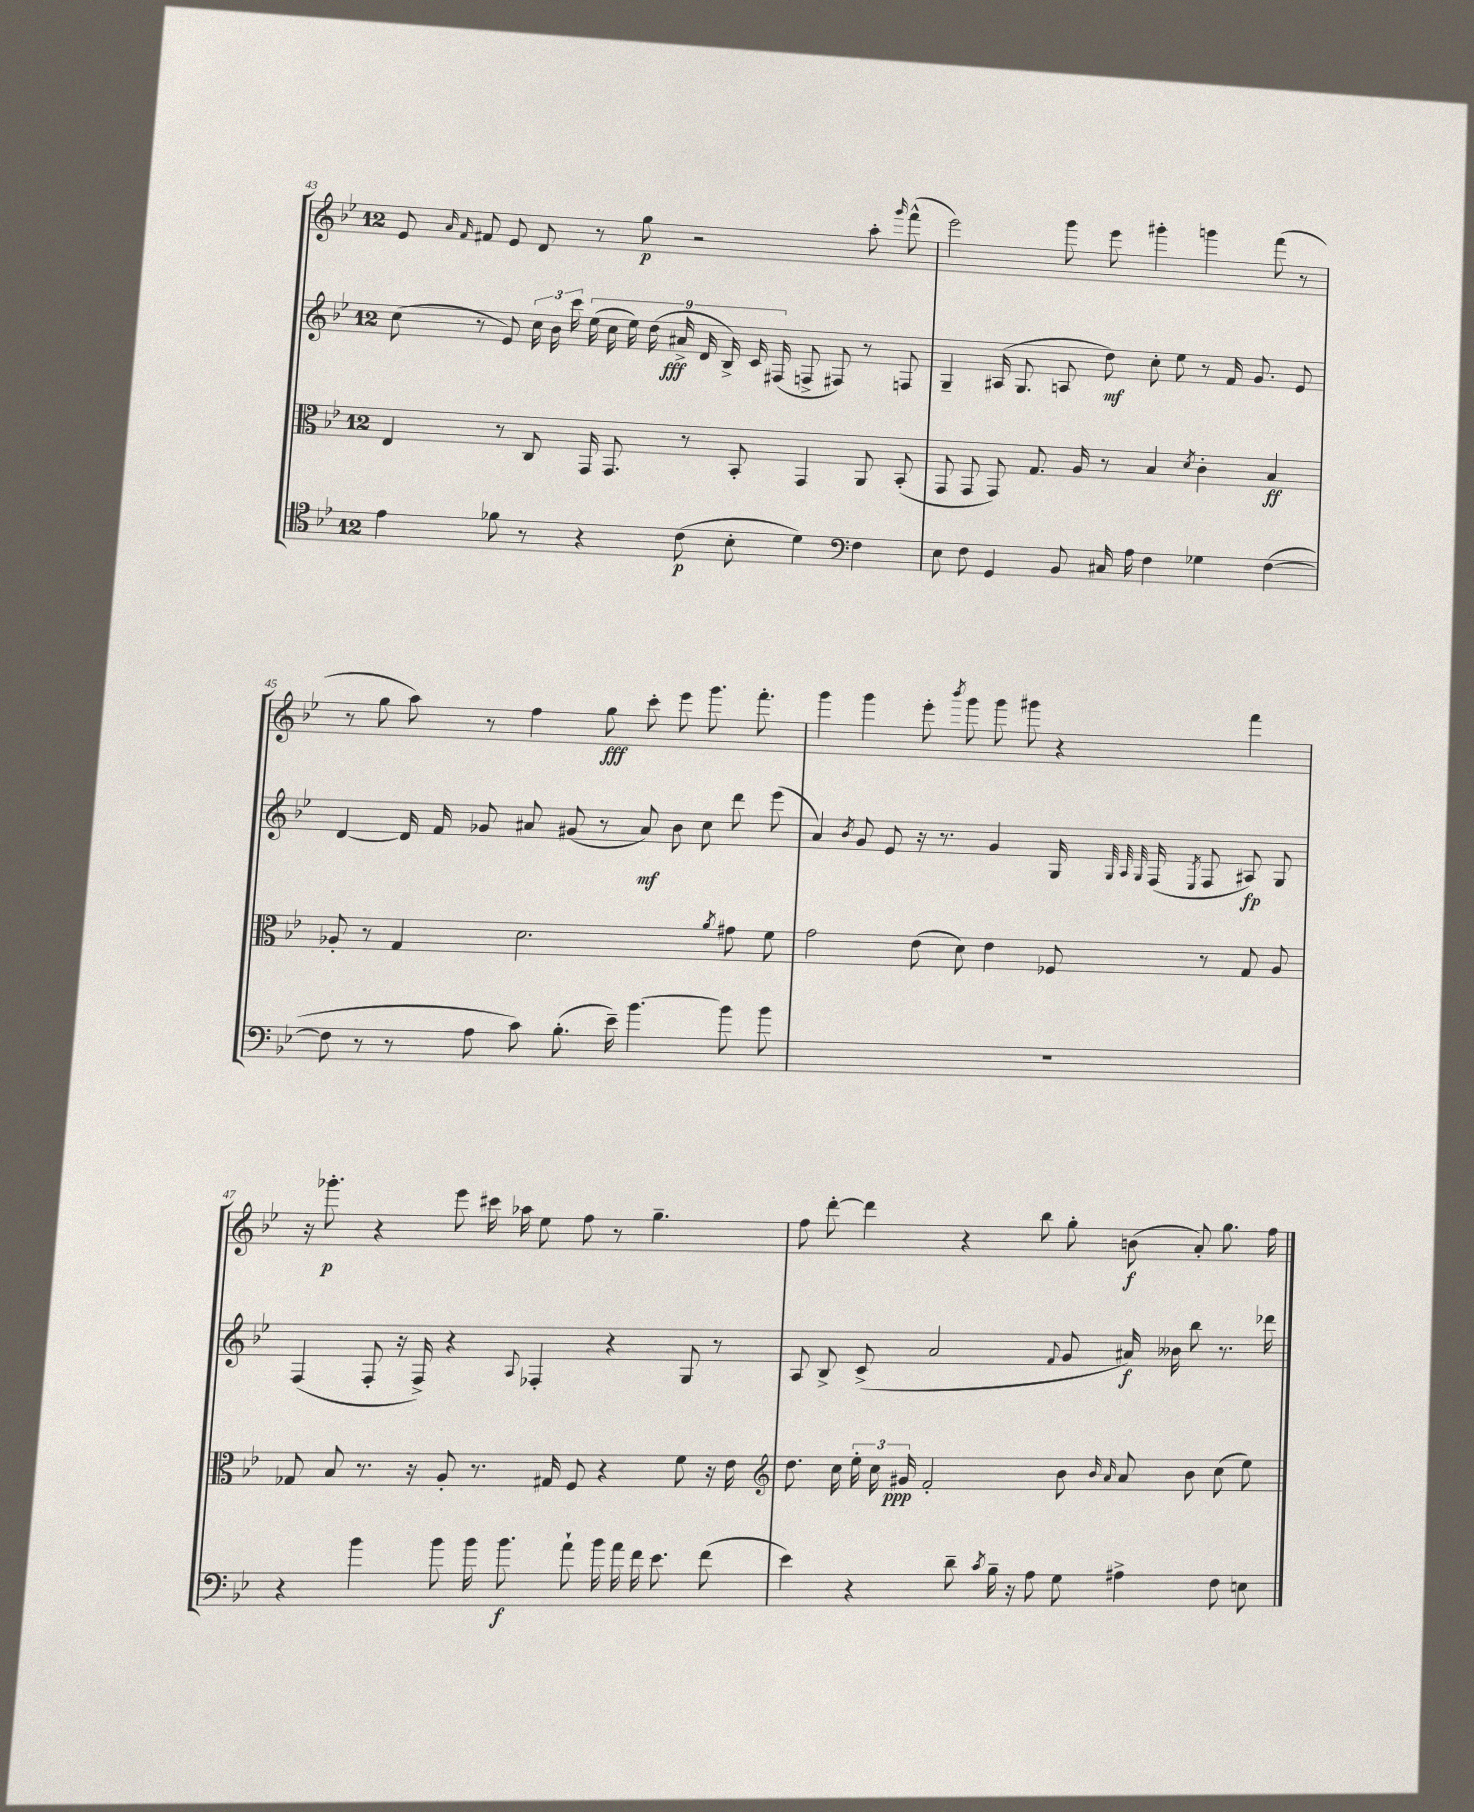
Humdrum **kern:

**kern	**kern	**kern	**kern
*staff4	*staff3	*staff2	*staff1
*clefC4	*clefC3	*clefG2	*clefG2
*k[b-e-]	*k[b-e-]	*k[b-e-]	*k[b-e-]
*M12/8	*M12/8	*M12/8	*M12/8
4e-	4E-	(8cc	8e-
.	.	.	16qqa
.	.	.	16qqf
.	.	8r	8f#
8f-	8r	8e-)	8e-
8r	8C	24cc	8d
.	.	24b-	.
.	.	24ccc	.
4r	16GG	(18ee-	8r
.	.	18cc	.
.	8.GG	.	.
.	.	18ee-)	.
.	.	.	8gg
.	.	(18dd	.
.	.	18a#^	.
(8c	8r	.	2r
.	.	18d	.
.	.	18B-^)	.
8B-'	8BB-'	.	.
.	.	18c	.
.	.	(18F#	.
4d)	4GG	8F^	.
.	.	8F#)	.
*clefF4	*	*	*
4F	8AA	8r	8aa'
.	.	.	16qqggg
.	(8BB-'	8F	(8fff^^
=	=	=	=
8E-	8GG	4G~	2eee-)
8F	8GG	.	.
4GG	8GG)	(16A#	.
.	.	8.G	.
.	8.G	.	.
8BB-	.	8A	8ggg
.	16A	.	.
16C#	8r	8dd)	8eee-
16A	.	.	.
4F	4B-	8cc'	4ggg#'
.	.	8ee-	.
.	8qd	.	.
4G-	4c'	8r	4ggg
.	.	16f	.
.	.	8.g	.
([4F	4B-	.	(8fff
.	.	8e-	8r
=	=	=	=
8F]	8A-'	[4d	8r
8r	8r	.	8gg
8r	4G	16d]	8aa)
.	.	16f	.
8A	.	8g-	8r
8c)	2.d	8a#	4ff
(8.B-'	.	(8g#	.
.	.	8r	8gg
16e-~)	.	.	.
[4.b-	.	8a#)	8ccc'
.	.	8b-	8eee-
.	.	8cc	8.ggg
.	8qa	.	.
8b-]	8g#	8ddd	.
.	.	.	8.fff'
8b-	8f	(8eee-	.
=	=	=	=
1.r	2g	4a)	4ggg
.	.	8qb-	.
.	.	8g	4ggg
.	.	8e-	.
.	(8e-	16r	8eee-'
.	.	8.r	.
.	.	.	8qbbb-
.	8d)	.	8ggg
.	4e-	4g	8ggg
.	.	.	8ggg#
.	8F-	16G	4r
.	.	32qqG	.
.	.	32qqA	.
.	.	32qqG	.
.	.	(16F	.
.	.	8qE-	.
.	8r	8F	.
.	8G	8A#)	4fff
.	8A	8G	.
=	=	=	=
4r	8G-	(4F	16r
.	.	.	8.ggg-'
.	8B-	.	.
4b-	8.r	8F'	4r
.	.	16r	.
.	16r	16F^)	.
8b-	8A'	4r	8eee-
16b-	8.r	.	16ccc#
8.b-	.	.	16aa-
.	.	8qqA	.
.	.	4F-'	8ee-
.	16G#	.	.
8a`	8F	.	8ff
16b-	4r	4r	8r
16a	.	.	.
16f	.	.	4.gg~
8.e-	.	.	.
.	8f	8G	.
(8f	16r	8r	.
.	16e-	.	.
=	=	=	=
*	*clefG2	*	*
4e-)	8.dd	8A	8ff
.	.	8B-^	[8ddd'
.	16cc	.	.
4r	24ee-'	(8c^	4ddd]
.	24cc	.	.
.	24g#	.	.
.	2f'	2a	.
8d~	.	.	4r
8qc	.	.	.
16B-~	.	.	.
16r	.	.	.
8A	.	.	8bb-
.	.	8qqf	.
8G	8b-	8g	8gg'
.	16qqb-	.	.
.	16qqa	.	.
4A#^	8a	16a#)	(8b
.	.	16b--	.
.	8b-	8bb-	8a')
8F	(8cc	8.r	8.gg
8E	8ee-)	.	.
.	.	16ddd-	16ff
==	==	==	==
*-	*-	*-	*-
